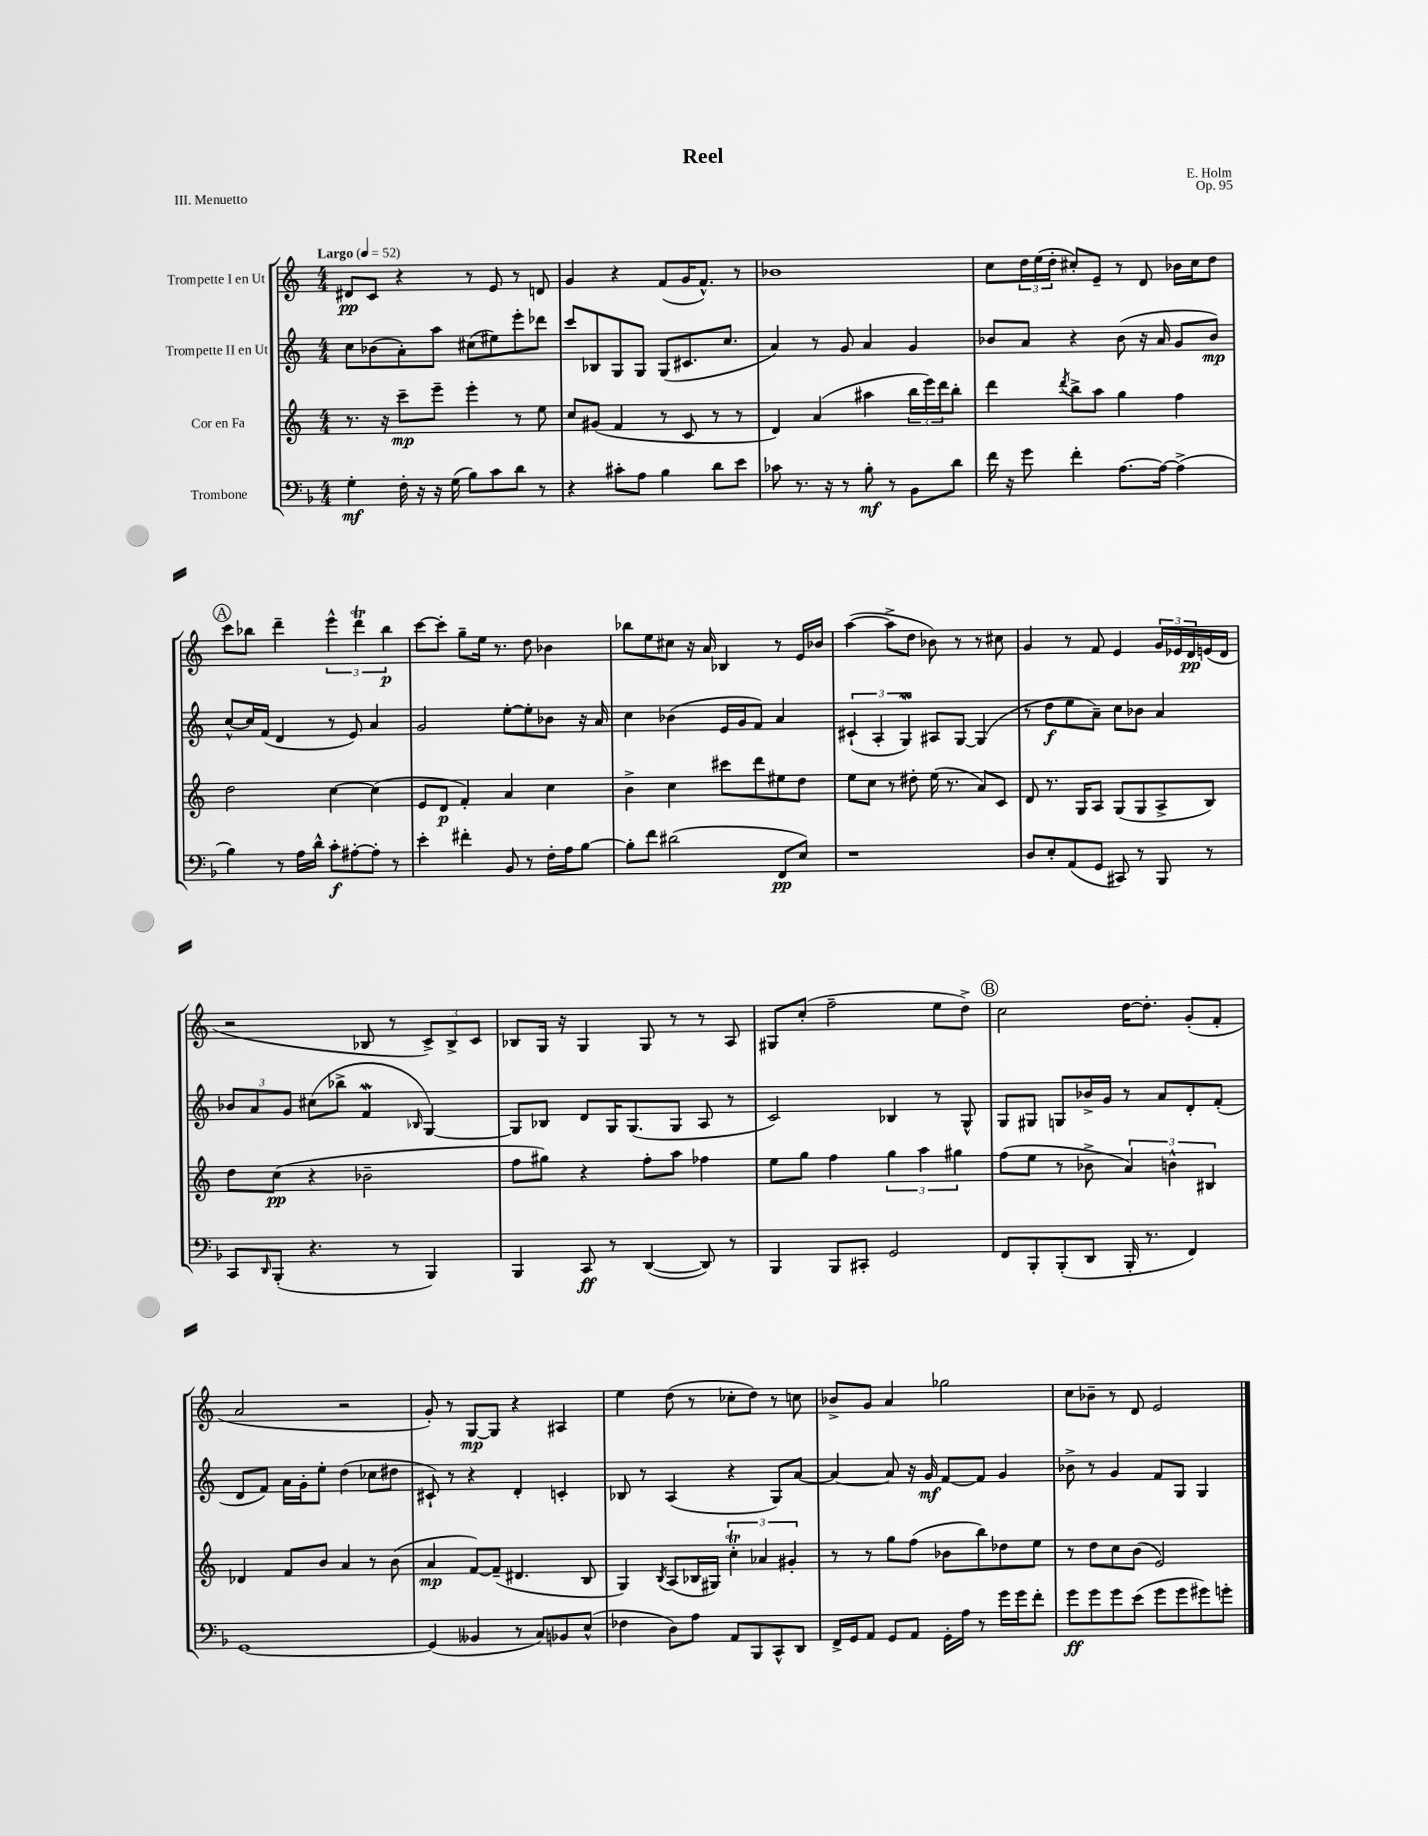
\header { title = "Reel" composer = "E. Holm" opus = "Op. 95" piece = "III. Menuetto" }
<<
\new StaffGroup <<
\new Staff = "s0" \with { instrumentName = "Trompette I en Ut" } {
    \clef treble \key c \major \numericTimeSignature \time 4/4 \tempo "Largo" 4 = 52
    dis'8\pp c'8 r4 r8 e'8 r8 d'8 |
    g'4 r4 f'8( g'16 f'8.-^) r8 |
    bes'1 |
    c''8 \tuplet 3/2 { d''16 e''16( d''16-. } cis''8-.) e'8-- r8 d'8 bes'16 cis''16 d''8 |
    \mark \markup { \circle "A" } c'''8 bes''8 d'''4-- \tuplet 3/2 { e'''4-^ d'''4\trill bes''4\p } |
    c'''8~ c'''8-. g''8-- e''16 r8. d''8 bes'4 |
    bes''8 e''8 cis''8 r16 a'16 bes4 r8 e'16 bes'16 |
    a''4~( a''8-> d''8 bes'8) r8 r8 cis''8 |
    g'4 r8 f'8 e'4 \tuplet 3/2 { g'16 ees'16 d'16\pp } e'16( d'16 |
    r2 bes8 r8 \tuplet 3/2 { c'8->) bes8-> c'8 } |
    bes8 g16 r16 g4 g8 r8 r8 a8 |
    gis8 c''8-.( f''2-- e''8 d''8->) |
    \mark \markup { \circle "B" } c''2 d''16~ d''8.-. g'8-.( f'8-. |
    a'2 r2 |
    g'8-.) r8 g8~\mp g8 r4 ais4 |
    e''4 d''8( r8 ces''8-. d''8) r8 c''8 |
    bes'8-> g'8 a'4 ges''2 |
    c''8 bes'8-- r8 d'8 e'2 \bar "|." |
}
\new Staff = "s1" \with { instrumentName = "Trompette II en Ut" } {
    \clef treble \key c \major \numericTimeSignature \time 4/4
    c''8 bes'8( a'8-.) a''8 cis''8( eis''8) e'''8-. des'''8 |
    c'''8 bes8 g8 g8 g8( cis'8. c''8. |
    a'4) r8 g'8 a'4 g'4 |
    bes'8 a'8 r4 bes'8( r16 a'16 g'8 bes'8\mp) |
    \mark \markup { \circle "A" } c''8~-^ c''16 f'16( d'4 r8 e'8) a'4 |
    g'2 e''8~-. e''8-. bes'8 r16 a'16 |
    c''4 bes'4( e'16 g'16 f'8) a'4 |
    \tuplet 3/2 { cis'4-!( a4-. g4\mordent) } ais8 g8~ g4( |
    r8 d''8\f e''8 a'8--) c''8 bes'8 a'4 |
    \tuplet 3/2 { bes'8 a'8 g'8 } cis''8( bes''8-> f'4\mordent \grace { bes16 } g4~) |
    g8 bes8 d'8 g16 g8.( g8 a8 r8 |
    c'2) bes4 r8 g8-^ |
    \mark \markup { \circle "B" } g8 gis8 g8 bes'16-> g'16 r8 a'8 d'8-. f'8-.( |
    d'8 f'8) a'16 g'16-. e''8-. d''4( ces''8 dis''8 |
    cis'8-!) r8 r4 d'4-. c'4-. |
    bes8 r8 a4( r4 g8) a'8~ |
    a'4~ a'8 r16 g'16\mf f'8~ f'8 g'4 |
    bes'8-> r8 g'4 f'8 g8 g4 \bar "|." |
}
\new Staff = "s2" \with { instrumentName = "Cor en Fa" } {
    \clef treble \key c \major \numericTimeSignature \time 4/4
    r8. r16 c'''8--\mp e'''8-- e'''4-. r8 e''8 |
    c''8 gis'8( f'4 r8 c'8 r8 r8 |
    d'4) a'4( ais''4 \tuplet 3/2 { b''16 e'''16) d'''16 } b''8-. |
    d'''4 \acciaccatura { d'''8 } b''8-> a''8 g''4 f''4 |
    \mark \markup { \circle "A" } d''2 c''4~ c''4( |
    e'8 d'8\p f'4-.) a'4 c''4 |
    b'4-> c''4 cis'''8 d'''8 eis''8 d''8 |
    e''8 c''8 r8 dis''8-. e''16( r8. a'8) c'8 |
    d'8 r8. g16 a8 g8( g8 a8-> b8) |
    d''8 c''8\pp( r4 bes'2-- |
    f''8 gis''8) r4 f''8-. a''8 fes''4 |
    e''8 g''8 f''4 \tuplet 3/2 { g''4 a''4 gis''4 } |
    \mark \markup { \circle "B" } f''8( e''8 r8 bes'8-> \tuplet 3/2 { a'4) b'4-^ bis4 } |
    des'4 f'8 b'8 a'4 r8 b'8( |
    a'4\mp f'8~) f'8--( dis'4. b8 |
    g4) \acciaccatura { b8 } a8( bes16 gis16) \tuplet 3/2 { c''4-.\trill aes'4 gis'4-. } |
    r8 r8 g''8 f''8( bes'8 b''8) des''8 e''8 |
    r8 d''8 c''8 b'8( e'2) \bar "|." |
}
\new Staff = "s3" \with { instrumentName = "Trombone" } {
    \clef bass \key f \major \numericTimeSignature \time 4/4
    g4-.\mf f16-. r16 r16 g16( bes8) c'8 d'8 r8 |
    r4 cis'8-. a8 bes4 d'8 e'8 |
    ces'8 r8. r16 r8 bes8-.\mf r8 bes,8 d'8 |
    f'16 r16 g'8 f'4-. a8.~ a16~ a4->( |
    \mark \markup { \circle "A" } bes4) r8 a16 d'16-^ c'8-.\f ais8~-. ais8-. r8 |
    e'4-. fis'4-. bes,8 r8 f16-. a16 bes8~ |
    bes8-. f'8 dis'2( f,8\pp e8) |
    r1 |
    d8 e8-. a,8( g,8 cis,8) r8 bes,,8 r8 |
    c,8 \grace { d,16 } bes,,8-.( r4. r8 bes,,4) |
    bes,,4 c,8\ff r8 d,4~( d,8) r8 |
    bes,,4 bes,,8 cis,8-. g,2 |
    \mark \markup { \circle "B" } f,8 bes,,8-. bes,,8-.( d,8 bes,,16-. r8. f,4) |
    g,1~ |
    g,4( beses,4 r8 c8) bes,8 e8-^( |
    fes4 d8) a8 a,8 bes,,8 c,8-^ d,8 |
    f,16-> g,16 a,8 g,8 a,8 g,16-. a16 r8 g'16 g'16 f'8-. |
    g'8\ff g'8 g'8 e'8( g'8 g'8 gis'8) g'8-. \bar "|." |
}
>>
>>
\layout { \context { \Score \remove "Bar_number_engraver" } }
